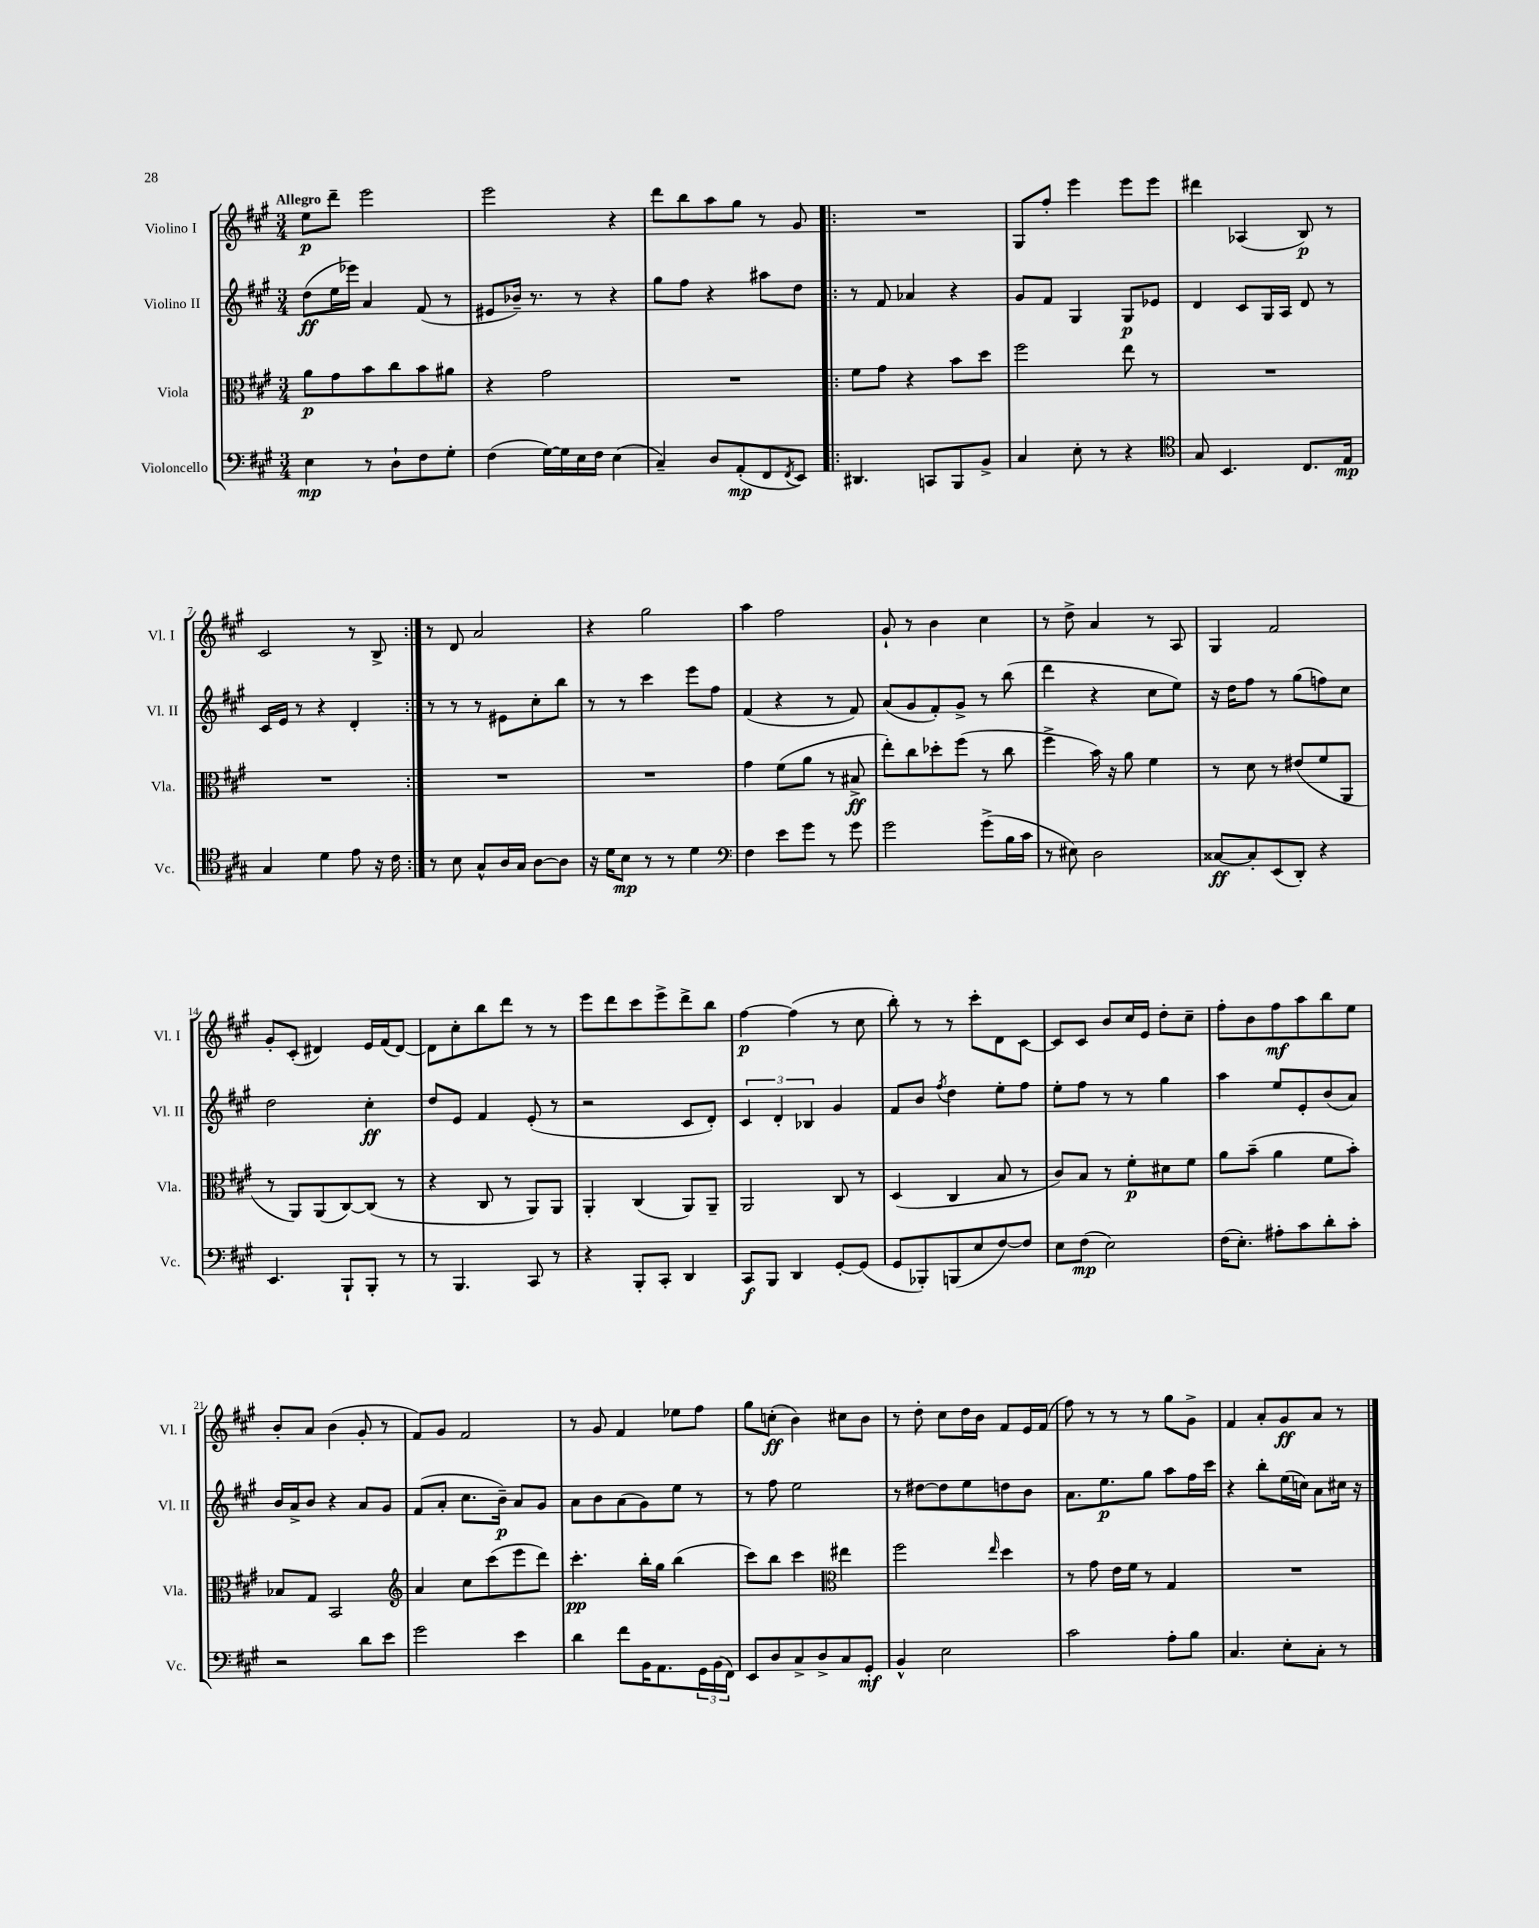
<<
\new StaffGroup <<
\new Staff = "s0" \with { instrumentName = "Violino I" shortInstrumentName = "Vl. I" } {
    \clef treble \key a \major \numericTimeSignature \time 3/4 \tempo "Allegro"
    e''8\p d'''8-- e'''2 |
    e'''2 r4 |
    d'''8 b''8 a''8 gis''8 r8 gis'8 |
    \repeat volta 2 { R2. |
    gis8 fis''8-. e'''4 e'''8 e'''8 |
    dis'''4 aes4( b8\p) r8 |
    cis'2 r8 b8-> | }
    r8 d'8 a'2 |
    r4 gis''2 |
    a''4 fis''2 |
    gis'8-! r8 b'4 cis''4 |
    r8 d''8-> a'4 r8 a8 |
    gis4 fis'2 |
    gis'8-. cis'8-.( dis'4) e'16 fis'16( dis'8~) |
    dis'8 cis''8-. b''8 d'''8 r8 r8 |
    e'''8 d'''8 cis'''8 e'''8-> d'''8-> b''8 |
    fis''4~\p fis''4( r8 cis''8 |
    b''8-.) r8 r8 cis'''8-. d'8 cis'8~ |
    cis'8 cis'8 b'8 cis''16 e'16 d''8-. cis''8-- |
    fis''8-. b'8 fis''8\mf a''8 b''8 e''8 |
    b'8-. a'8 b'4( gis'8-. r8 |
    fis'8) gis'8 fis'2 |
    r8 gis'8 fis'4 ees''8 fis''8 |
    gis''8 c''8-.\ff( b'4) cis''8 b'8 |
    r8 d''8-. cis''8 d''16 b'16 fis'8 e'16 fis'16( |
    fis''8) r8 r8 r8 gis''8 gis'8-> |
    fis'4 a'8-. gis'8\ff a'8 r8 \bar "|." |
}
\new Staff = "s1" \with { instrumentName = "Violino II" shortInstrumentName = "Vl. II" } {
    \clef treble \key a \major \numericTimeSignature \time 3/4
    d''8\ff( e''16 ees'''16) a'4 fis'8( r8 |
    eis'8 bes'16--) r8. r8 r4 |
    gis''8 fis''8 r4 ais''8 d''8 |
    \repeat volta 2 { r8 fis'8 aes'4 r4 |
    gis'8 fis'8 gis4 gis8\p ees'8 |
    d'4 cis'8 gis16 a16 d'8 r8 |
    cis'16 e'16 r8 r4 d'4-. | }
    r8 r8 r8 eis'8 cis''8-. b''8 |
    r8 r8 cis'''4 e'''8 fis''8 |
    fis'4( r4 r8 fis'8) |
    a'8( gis'8 fis'8-.) gis'8-> r8 b''8( |
    d'''4 r4 cis''8 e''8) |
    r16 d''16 fis''8 r8 gis''8( f''8) cis''8 |
    d''2 cis''4-.\ff |
    d''8 e'8 fis'4 e'8-.( r8 |
    r2 cis'8 d'8-.) |
    \tuplet 3/2 { cis'4 d'4-. bes4 } gis'4 |
    fis'8 b'8 \acciaccatura { fis''8 } d''4 e''8-. fis''8 |
    e''8-. fis''8 r8 r8 gis''4 |
    a''4 e''8 e'8-. b'8( a'8) |
    b'16 a'16-> b'8 r4 a'8 gis'8 |
    fis'8( a'8-. cis''8. b'16--\p) a'8 gis'8 |
    a'8 b'8 a'8( gis'8) e''8 r8 |
    r8 fis''8 e''2 |
    r8 dis''8~ dis''8 e''8 d''8 b'8 |
    a'8. e''8.\p gis''8 a''8 fis''16 cis'''16 |
    r4 b''8-. e''16( c''16) a'8 cis''16 r16 \bar "|." |
}
\new Staff = "s2" \with { instrumentName = "Viola" shortInstrumentName = "Vla." } {
    \clef alto \key a \major \numericTimeSignature \time 3/4
    a'8\p gis'8 b'8 cis''8 b'8 ais'8 |
    r4 gis'2 |
    R2. |
    \repeat volta 2 { fis'8 gis'8 r4 b'8 d''8 |
    fis''2 e''8 r8 |
    R2. |
    R2. | }
    R2. |
    R2. |
    gis'4 fis'8( a'8 r8 bis8->\ff |
    e''8-.) cis''8 des''8-. fis''8( r8 cis''8 |
    fis''4-> b'16) r16 a'8 fis'4 |
    r8 d'8 r8 eis'8( fis'8 a,8 |
    r8 a,8) a,8( cis8~) cis8( r8 |
    r4 cis8 r8 a,8) a,8 |
    a,4-. cis4( a,8) a,8-- |
    a,2 cis8 r8 |
    d4( cis4 b8 r8 |
    cis'8) b8 r8 fis'8-.\p dis'8 fis'8 |
    a'8 b'8--( a'4 fis'8 b'8-.) |
    bes8 gis8 b,2 |
    \clef treble a'4 cis''8 cis'''8( e'''8 d'''8) |
    cis'''4.-.\pp b''16-. gis''16 b''4( |
    cis'''8) b''8 cis'''4 \clef alto eis''4 |
    fis''2 \grace { e''16 } d''4 |
    r8 gis'8 e'16 fis'16 r8 gis4 |
    R2. \bar "|." |
}
\new Staff = "s3" \with { instrumentName = "Violoncello" shortInstrumentName = "Vc." } {
    \clef bass \key a \major \numericTimeSignature \time 3/4
    e4\mp r8 d8-! fis8 gis8-. |
    fis4( gis16~) gis16 e16 fis16 e4( |
    cis4--) d8 a,8-.\mp( fis,8 \acciaccatura { fis,8 } e,8) |
    \repeat volta 2 { dis,4. c,8 b,,8 b,8-> |
    cis4 e8-. r8 r4 |
    \clef tenor gis8 b,4. cis8. e16\mp |
    gis4 d'4 e'8 r16 cis'16 | }
    r8 b8 gis8-^ a16 gis16 a8~ a8 |
    r16 d'16 b8\mp r8 r8 d'4 |
    \clef bass fis4 e'8 gis'8 r8 gis'8 |
    gis'2 gis'8->( b16 cis'16 |
    r8 eis8) d2 |
    cisis8~\ff cisis8-. e,8( d,8-.) r4 |
    e,4. b,,8-! b,,8-. r8 |
    r8 b,,4. cis,8 r8 |
    r4 b,,8-. cis,8-. d,4 |
    cis,8\f b,,8 d,4 gis,8~-. gis,8( |
    gis,8 bes,,8-.) b,,8( e8 fis8~) fis8 |
    e8 fis8\mp( e2) |
    fis16( e8.-.) ais8-. cis'8 d'8-. cis'8-. |
    r2 d'8 e'8 |
    gis'2 e'4 |
    d'4 fis'8 b,16 a,8. \tuplet 3/2 { gis,16 b,16( fis,16) } |
    e,8 d8 cis8-> d8-> cis8 gis,8-.\mf |
    b,4-^ e2 |
    cis'2 a8-. b8 |
    cis4. e8-. cis8-. r8 \bar "|." |
}
>>
>>
